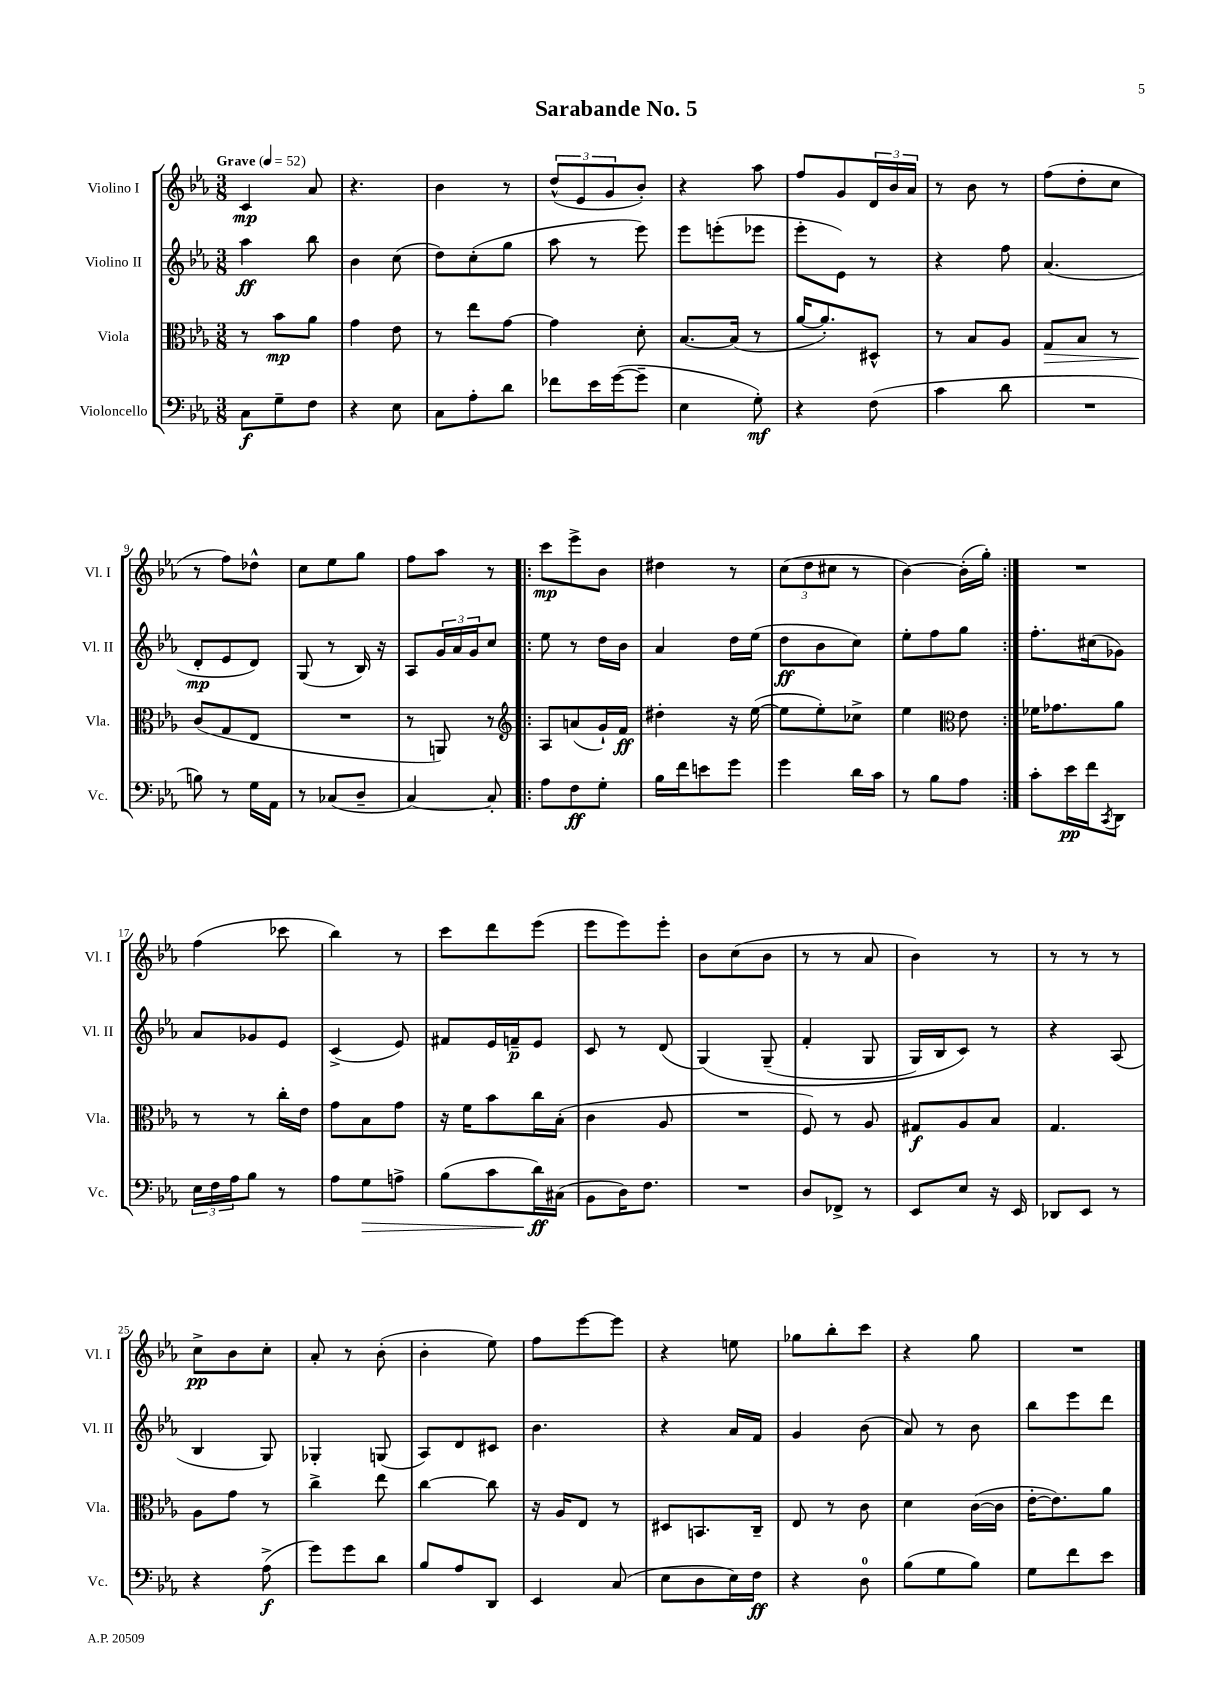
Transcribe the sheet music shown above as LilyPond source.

\header { title = "Sarabande No. 5" }
<<
\new StaffGroup <<
\new Staff = "s0" \with { instrumentName = "Violino I" shortInstrumentName = "Vl. I" } {
    \clef treble \key ees \major \numericTimeSignature \time 3/8 \tempo "Grave" 4 = 52
    c'4\mp aes'8 |
    r4. |
    bes'4 r8 |
    \tuplet 3/2 { d''8-^( ees'8 g'8 } bes'8-.) |
    r4 aes''8 |
    f''8 g'8 \tuplet 3/2 { d'16 bes'16 aes'16 } |
    r8 bes'8 r8 |
    f''8( d''8-. c''8 |
    r8 f''8) des''8-^ |
    c''8 ees''8 g''8 |
    f''8 aes''8 r8 |
    \repeat volta 2 { c'''8\mp ees'''8-> bes'8 |
    dis''4 r8 |
    \tuplet 3/2 { c''8( d''8 cis''8 } r8 |
    bes'4~) bes'16-.( g''16-.) | }
    R4. |
    f''4( ces'''8 |
    bes''4) r8 |
    c'''8 d'''8 ees'''8( |
    ees'''8 ees'''8) ees'''8-. |
    bes'8 c''8( bes'8 |
    r8 r8 aes'8 |
    bes'4) r8 |
    r8 r8 r8 |
    c''8->\pp bes'8 c''8-. |
    aes'8-. r8 bes'8-.( |
    bes'4-. ees''8) |
    f''8 ees'''8~ ees'''8 |
    r4 e''8 |
    ges''8 bes''8-. c'''8 |
    r4 g''8 |
    R4. \bar "|." |
}
\new Staff = "s1" \with { instrumentName = "Violino II" shortInstrumentName = "Vl. II" } {
    \clef treble \key ees \major \numericTimeSignature \time 3/8
    aes''4\ff bes''8 |
    bes'4 c''8( |
    d''8) c''8-.( g''8 |
    aes''8 r8 ees'''8) |
    ees'''8 e'''8-.( ees'''8 |
    ees'''8-. ees'8) r8 |
    r4 f''8 |
    aes'4.( |
    d'8-.\mp ees'8 d'8) |
    g8( r8 bes16) r16 |
    aes8 \tuplet 3/2 { g'16 aes'16 g'16 } c''8 |
    \repeat volta 2 { ees''8 r8 d''16 bes'16 |
    aes'4 d''16 ees''16( |
    d''8\ff bes'8 c''8) |
    ees''8-. f''8 g''8 | }
    f''8.-. cis''16( ges'8) |
    aes'8 ges'8 ees'8 |
    c'4->( ees'8) |
    fis'8 ees'16 f'16--\p ees'8 |
    c'8 r8 d'8( |
    g4)\( g8--( |
    f'4-. g8 |
    g16) bes16 c'8\) r8 |
    r4 aes8( |
    bes4 g8) |
    ges4-. g8( |
    aes8) d'8 cis'8 |
    bes'4. |
    r4 aes'16 f'16 |
    g'4 bes'8( |
    aes'8) r8 bes'8 |
    bes''8 ees'''8 d'''8 \bar "|." |
}
\new Staff = "s2" \with { instrumentName = "Viola" shortInstrumentName = "Vla." } {
    \clef alto \key ees \major \numericTimeSignature \time 3/8
    r8 bes'8\mp aes'8 |
    g'4 ees'8 |
    r8 ees''8 g'8~ |
    g'4 d'8-. |
    bes8.~ bes16( r8 |
    aes'16~ aes'8.-.) dis8-^ |
    r8 bes8 aes8 |
    g8\> bes8 r8 |
    c'8\!( g8 ees8 |
    R4. |
    r8 a,8) r8 |
    \repeat volta 2 { \clef treble aes8 a'8( g'16-!) f'16\ff |
    dis''4-. r16 ees''16~( |
    ees''8 ees''8-.) ces''8-> |
    ees''4 \clef alto ees'8 | }
    fes'16 ges'8. aes'8 |
    r8 r8 c''16-. ees'16 |
    g'8 bes8 g'8 |
    r16 f'16 bes'8 c''16 bes16-.( |
    c'4 aes8 |
    R4. |
    f8) r8 aes8 |
    gis8\f aes8 bes8 |
    g4. |
    aes8 g'8 r8 |
    c''4-> ees''8 |
    c''4~ c''8 |
    r16 aes16 ees8 r8 |
    dis8 b,8. c16-- |
    ees8 r8 c'8 |
    d'4 c'16~( c'16 |
    ees'16~-. ees'8.) aes'8 \bar "|." |
}
\new Staff = "s3" \with { instrumentName = "Violoncello" shortInstrumentName = "Vc." } {
    \clef bass \key ees \major \numericTimeSignature \time 3/8
    c8\f g8-- f8 |
    r4 ees8 |
    c8 aes8-. d'8 |
    fes'8 ees'16 g'16~( g'8-- |
    ees4 g8-.\mf) |
    r4 f8( |
    c'4 d'8 |
    R4. |
    b8) r8 g16 aes,16 |
    r8 ces8( d8-- |
    c4~) c8-. |
    \repeat volta 2 { aes8 f8\ff g8-. |
    bes16 f'16 e'8 g'8 |
    g'4 d'16 c'16 |
    r8 bes8 aes8 | }
    c'8-. ees'16\pp f'16 \acciaccatura { c,8 } d,8 |
    \tuplet 3/2 { ees16 f16 aes16 } bes8 r8 |
    aes8 g8\> a8-> |
    bes8( c'8 d'16\ff\!) cis16( |
    bes,8 d16) f8. |
    R4. |
    d8 fes,8-> r8 |
    ees,8 ees8 r16 ees,16 |
    des,8 ees,8 r8 |
    r4 aes8->\f( |
    g'8) g'8 d'8 |
    bes8 aes8 d,8 |
    ees,4 c8( |
    ees8 d8 ees16) f16\ff |
    r4 d8-0 |
    bes8( g8 bes8) |
    g8 f'8 ees'8 \bar "|." |
}
>>
>>
